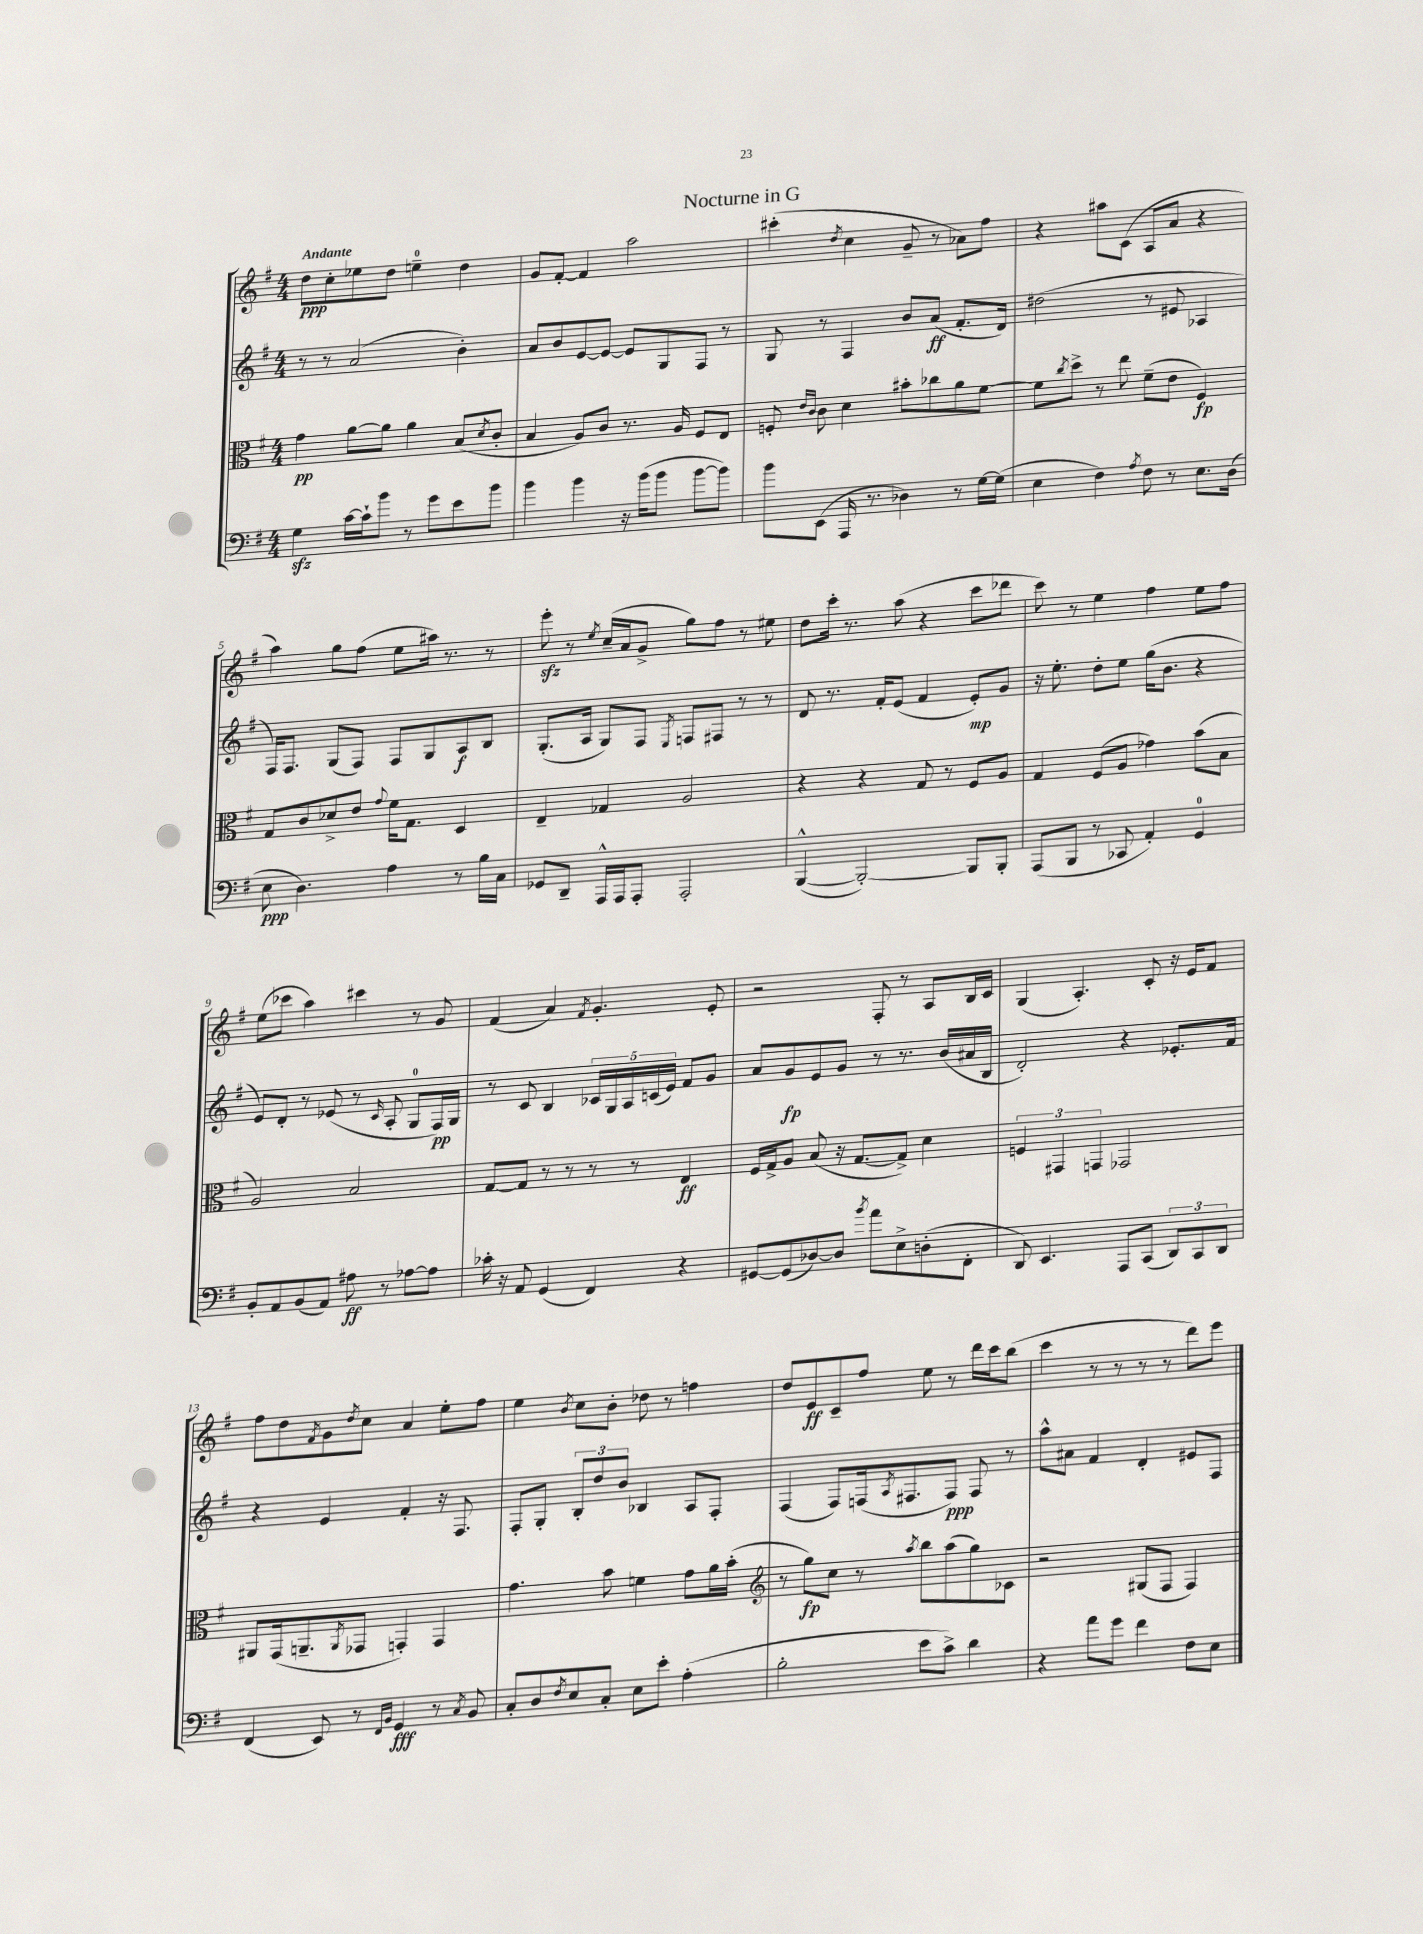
\header { title = "Nocturne in G" }
<<
\new StaffGroup <<
\new Staff = "s0" {
    \clef treble \key g \major \numericTimeSignature \time 4/4 \tempo "Andante"
    d''8\ppp c''8-. ees''8 d''8 e''4-0-- d''4 |
    g'8 fis'8~-. fis'4 a''2 |
    cis'''4-.( \acciaccatura { d''8 } c''4 g'8-- r8 aes'8) fis''8 |
    r4 ais''8 c'8( a8 a'8 r4 |
    a''4) g''8 fis''8( e''8 ais''16) r8. r8 |
    e'''8-.\sfz r8 \acciaccatura { e''8 } c''16--( a'16 g'8-> g''8) fis''8 r8 eis''8 |
    d''8 c'''16-. r8. a''8( r4 c'''8 des'''8 |
    c'''8) r8 e''4 fis''4 e''8 fis''8 |
    e''8( ces'''8 a''4) cis'''4 r8 g'8 |
    fis'4( a'4) \acciaccatura { fis'8 } g'4.-. e'8-. |
    r2 fis8-. r8 a8 b16 c'16 |
    g4( a4.-.) c'8-. r16 e'16 fis'8 |
    fis''8 d''8 \acciaccatura { fis'8 } g'8 \acciaccatura { d''8 } c''8 a'4 e''8-. fis''8 |
    e''4 \acciaccatura { b'8 } c''8 b'8-. des''8 r8 f''4 |
    d''8 e'8\ff c'8-- fis''8 e''8 r8 d'''16 c'''16 b''8( |
    c'''4 r8 r8 r8 r8 d'''8) e'''8 \bar "|." |
}
\new Staff = "s1" {
    \clef treble \key g \major \numericTimeSignature \time 4/4
    r8 r8 a'2( b'4-.) |
    a'8 b'8 e'8~ e'8~ e'8 g8 fis8 r8 |
    g8 r8 fis4 b'8 a'8\ff( fis'8.-. d'16) |
    dis''2( r8 eis'8 aes4 |
    fis16) fis8. g8( fis8) fis8 g8 a8\f b8 |
    g8.-.( a16 g8) fis8 \acciaccatura { e8 } f8 fis8 r8 r8 |
    d'8 r8. fis'16-. e'8( fis'4 e'8-.\mp) g'8 |
    r16 e''8.-. d''8-. e''8 g''16( b'8. r4 |
    e'8) d'8-. r8 ees'8( r8 \grace { c'16 } a8-. g8-0 fis16\pp) g16 |
    r8 c'8 b4 \tuplet 5/4 { ces'16 g16 a16 c'16( e'16) } fis'8 g'8 |
    a'8 g'8\fp e'8 g'8 r8 r8. b'16( ais'16 b16 |
    d'2-.) r4 ees'8.-. fis'16 |
    r4 e'4 fis'4-. r16 fis8. |
    fis8-. g8-. \tuplet 3/2 { b8-. d''8 b'8 } bes4 a8 fis8-. |
    fis4( fis8) f16( \acciaccatura { a8 } fis8. fis8\ppp) fis8 r8 |
    a''8-^ ais'8 fis'4 d'4-. eis'8 fis8 \bar "|." |
}
\new Staff = "s2" {
    \clef alto \key g \major \numericTimeSignature \time 4/4
    g'4\pp a'8~ a'8 a'4 b8( \acciaccatura { d'8 } c'8-. |
    b4 a8) c'8 r8. a16 fis8 e8 |
    f8-. \grace { e'16 c'16 } c'8 d'4 bis'8-. ces''8 a'8 fis'8~ |
    fis'8 \acciaccatura { c''8 } d''8-> r8 e''8 fis'8--( e'8 fis4\fp) |
    g8 c'8 des'8-> e'8 \appoggiatura { g'8 } fis'16 g8. d4 |
    e4-- ges4 a2 |
    r4 r4 g8 r8 fis8 a8 |
    g4 fis8( a8 ges'4) b'8( b8 |
    a2) b2 |
    g8~ g8 r8 r8 r8 r8 e4\ff |
    fis16 g16-> a8 b8( r16 g8.~ g8->) d'4 |
    \tuplet 3/2 { f4 gis,4 g,4 } ges,2 |
    ais,8 g,16( a,8.-- \acciaccatura { a,8 } ges,8 g,4-.) g,4 |
    g'4. b'8 f'4 g'8 a'16 b'16-.( |
    \clef treble r8 g''8\fp) c''8 r8 \acciaccatura { a''8 } b''8 a''8( g''8) ces'8 |
    r2 gis8( fis8 fis4) \bar "|." |
}
\new Staff = "s3" {
    \clef bass \key g \major \numericTimeSignature \time 4/4
    g4\sfz c'16~ c'16-! b'8 r8 g'8 e'8 b'8 |
    b'4 b'4 r16 b'16( b'8 b'8~ b'8) |
    b'8 e,8( a,,16 r8. des4) r8 g16~ g16( |
    e4 fis4) \acciaccatura { a8 } fis8 r8 e8. d16( |
    e8\ppp d4.) a4 r8 b16 c16 |
    ges,8 d,8-- a,,16-^ a,,16 a,,8-. a,,2-. |
    b,,4~-^( b,,2~-.) b,,8 b,,8-. |
    a,,8( b,,8 r8 ces,8 a,4-.) g,4-0 |
    b,8-. a,8 b,8( a,8) ais8\ff r8 aes8~ aes8 |
    ces'16-. r16 a,8 g,4( fis,4) r4 |
    gis,8~ gis,8( des8~) des8 \acciaccatura { b'8 } a'8 e8-> d8-.( fis,8-. |
    d,8) e,4. a,,8 c,8( \tuplet 3/2 { d,8) c,8 d,8 } |
    fis,4( e,8) r8 \grace { fis,16 b,16 } g,4\fff r8 \acciaccatura { c8 } b,8 |
    c8-. d8 \acciaccatura { fis8 } e8 c8-. e8 e'8-. a4-.( |
    b2-. e'8 c'8->) d'4 |
    r4 a'8 g'8 fis'4 fis8 e8 \bar "|." |
}
>>
>>
